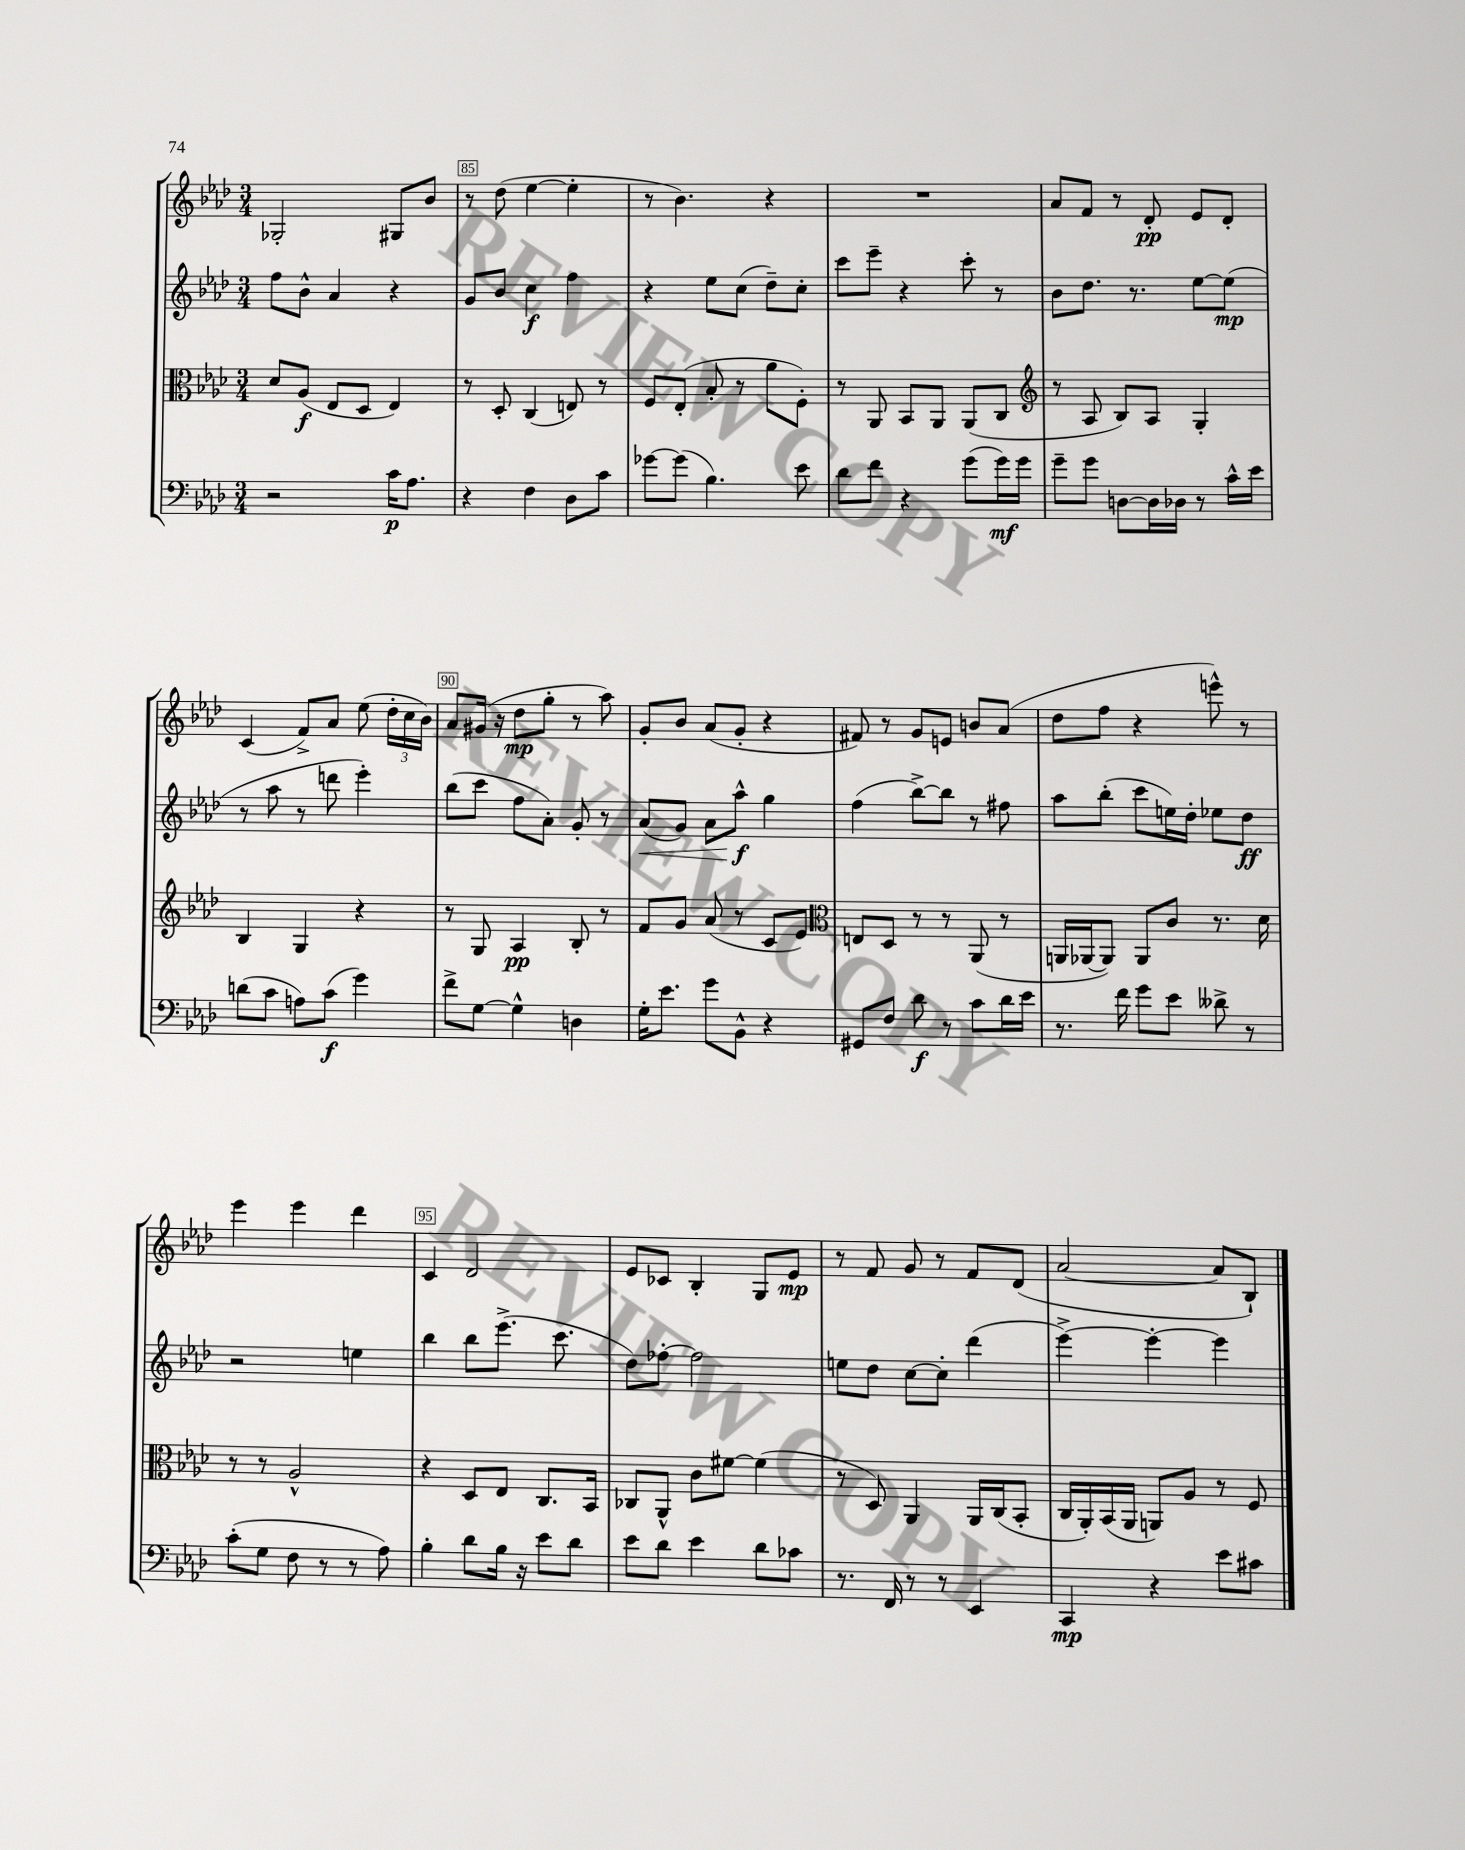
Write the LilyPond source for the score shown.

<<
\new StaffGroup <<
\new Staff = "s0" {
    \clef treble \key aes \major \numericTimeSignature \time 3/4
    \autoBeamOff ges2-. gis8[ bes'8] |
    r8 des''8( ees''4~ ees''4-. |
    r8 bes'4.) r4 |
    R2. |
    aes'8[ f'8] r8 des'8-.\pp ees'8[ des'8]-. |
    c'4( f'8[->) aes'8] ees''8( \tuplet 3/2 { des''16[-. c''16 bes'16]) } |
    aes'8[ gis'16]( r16 des''8[\mp g''8]-. r8 aes''8) |
    g'8[-. bes'8] aes'8[( g'8]-. r4 |
    fis'8) r8 g'8[ e'8] b'8[ aes'8]( |
    des''8[ f''8] r4 e'''8-^) r8 |
    ees'''4 ees'''4 des'''4 |
    c'4 des'2 |
    ees'8[ ces'8] bes4-. g8[ ees'8]\mp |
    r8 f'8 g'8 r8 f'8[ des'8]( |
    aes'2~ aes'8[ bes8]-!) \bar "|." |
}
\new Staff = "s1" {
    \clef treble \key aes \major \numericTimeSignature \time 3/4
    \autoBeamOff f''8[ bes'8]-^ aes'4 r4 |
    g'8[ bes'8] c''4\f f''4 |
    r4 ees''8[ c''8]( des''8[--) c''8]-. |
    c'''8[ ees'''8]-- r4 c'''8-. r8 |
    bes'8[ des''8.] r8. ees''8[~ ees''8]\mp( |
    r8 aes''8 r8 d'''8 ees'''4-.) |
    bes''8[( c'''8] f''8[ aes'8]-.) g'8-. r8 |
    aes'8[\<( g'8]) aes'8[ aes''8]-^\f\! g''4 |
    f''4( bes''8[~->) bes''8] r8 fis''8 |
    aes''8[ bes''8]-.( c'''8[ e''16) des''16]-. ees''8[ des''8]\ff |
    r2 e''4 |
    bes''4 bes''8[ ees'''8.]->( c'''8. |
    des''8[) fes''8]~-. fes''2 |
    e''8[ des''8] c''8[~ c''8]-. des'''4( |
    ees'''4~->) ees'''4~-. ees'''4 \bar "|." |
}
\new Staff = "s2" {
    \clef alto \key aes \major \numericTimeSignature \time 3/4
    \autoBeamOff des'8[ aes8]\f( ees8[ des8] ees4) |
    r8 des8-. c4( e8) r8 |
    f8[ ees8]-.( bes8-. r8 aes'8[ f8]-.) |
    r8 aes,8 bes,8[ aes,8] aes,8[( c8] |
    \clef treble r8 aes8 bes8[) aes8] g4-. |
    bes4 g4 r4 |
    r8 g8 aes4\pp bes8-. r8 |
    f'8[ g'8] aes'8( r8 c'8[ ees'8]) |
    \clef alto e8[ des8] r8 r8 aes,8( r8 |
    a,16[ aes,16~ aes,8]) aes,8[ c'8] r8. des'16 |
    r8 r8 aes2-^ |
    r4 des8[ ees8] c8.[ bes,16] |
    ces8[ aes,8]-^ c'8[ fis'8]~ fis'4( |
    r8 des8) aes,4 aes,16[ c16( bes,8]-. |
    c16[ aes,16-.) bes,16( aes,16] a,8[) aes8] r8 f8 \bar "|." |
}
\new Staff = "s3" {
    \clef bass \key aes \major \numericTimeSignature \time 3/4
    \autoBeamOff r2 c'16[\p aes8.] |
    r4 f4 des8[ c'8] |
    ges'8[~ ges'8]( bes4.) ees'8 |
    des'8[ f'8] r4 g'8[( g'16\mf) g'16] |
    g'8[-- g'8] d8[~ d16 des16] r8 c'16[-^ ees'16] |
    d'8[( c'8] a8[) c'8]\f( g'4) |
    f'8[-> g8]~ g4-^ d4 |
    g16[-. ees'8.] g'8[ bes,8]-^ r4 |
    gis,8[ f8] des'8\f r8 c'8[ des'16 ees'16] |
    r8. f'16 g'8[ ees'8] deses'8-> r8 |
    c'8[-.( g8] f8 r8 r8 aes8) |
    bes4-. des'8[ bes16] r16 ees'8[ des'8] |
    ees'8[ des'8] ees'4 des'8[ ces'8] |
    r8. f,16 r8 r8 ees,4 |
    c,4\mp r4 ees'8[ cis'8] \bar "|." |
}
>>
>>
\layout { \context { \Score currentBarNumber = #84 \override BarNumber.break-visibility = ##(#f #t #t) barNumberVisibility = #(every-nth-bar-number-visible 5) \override BarNumber.stencil = #(make-stencil-boxer 0.1 0.3 ly:text-interface::print) } }
